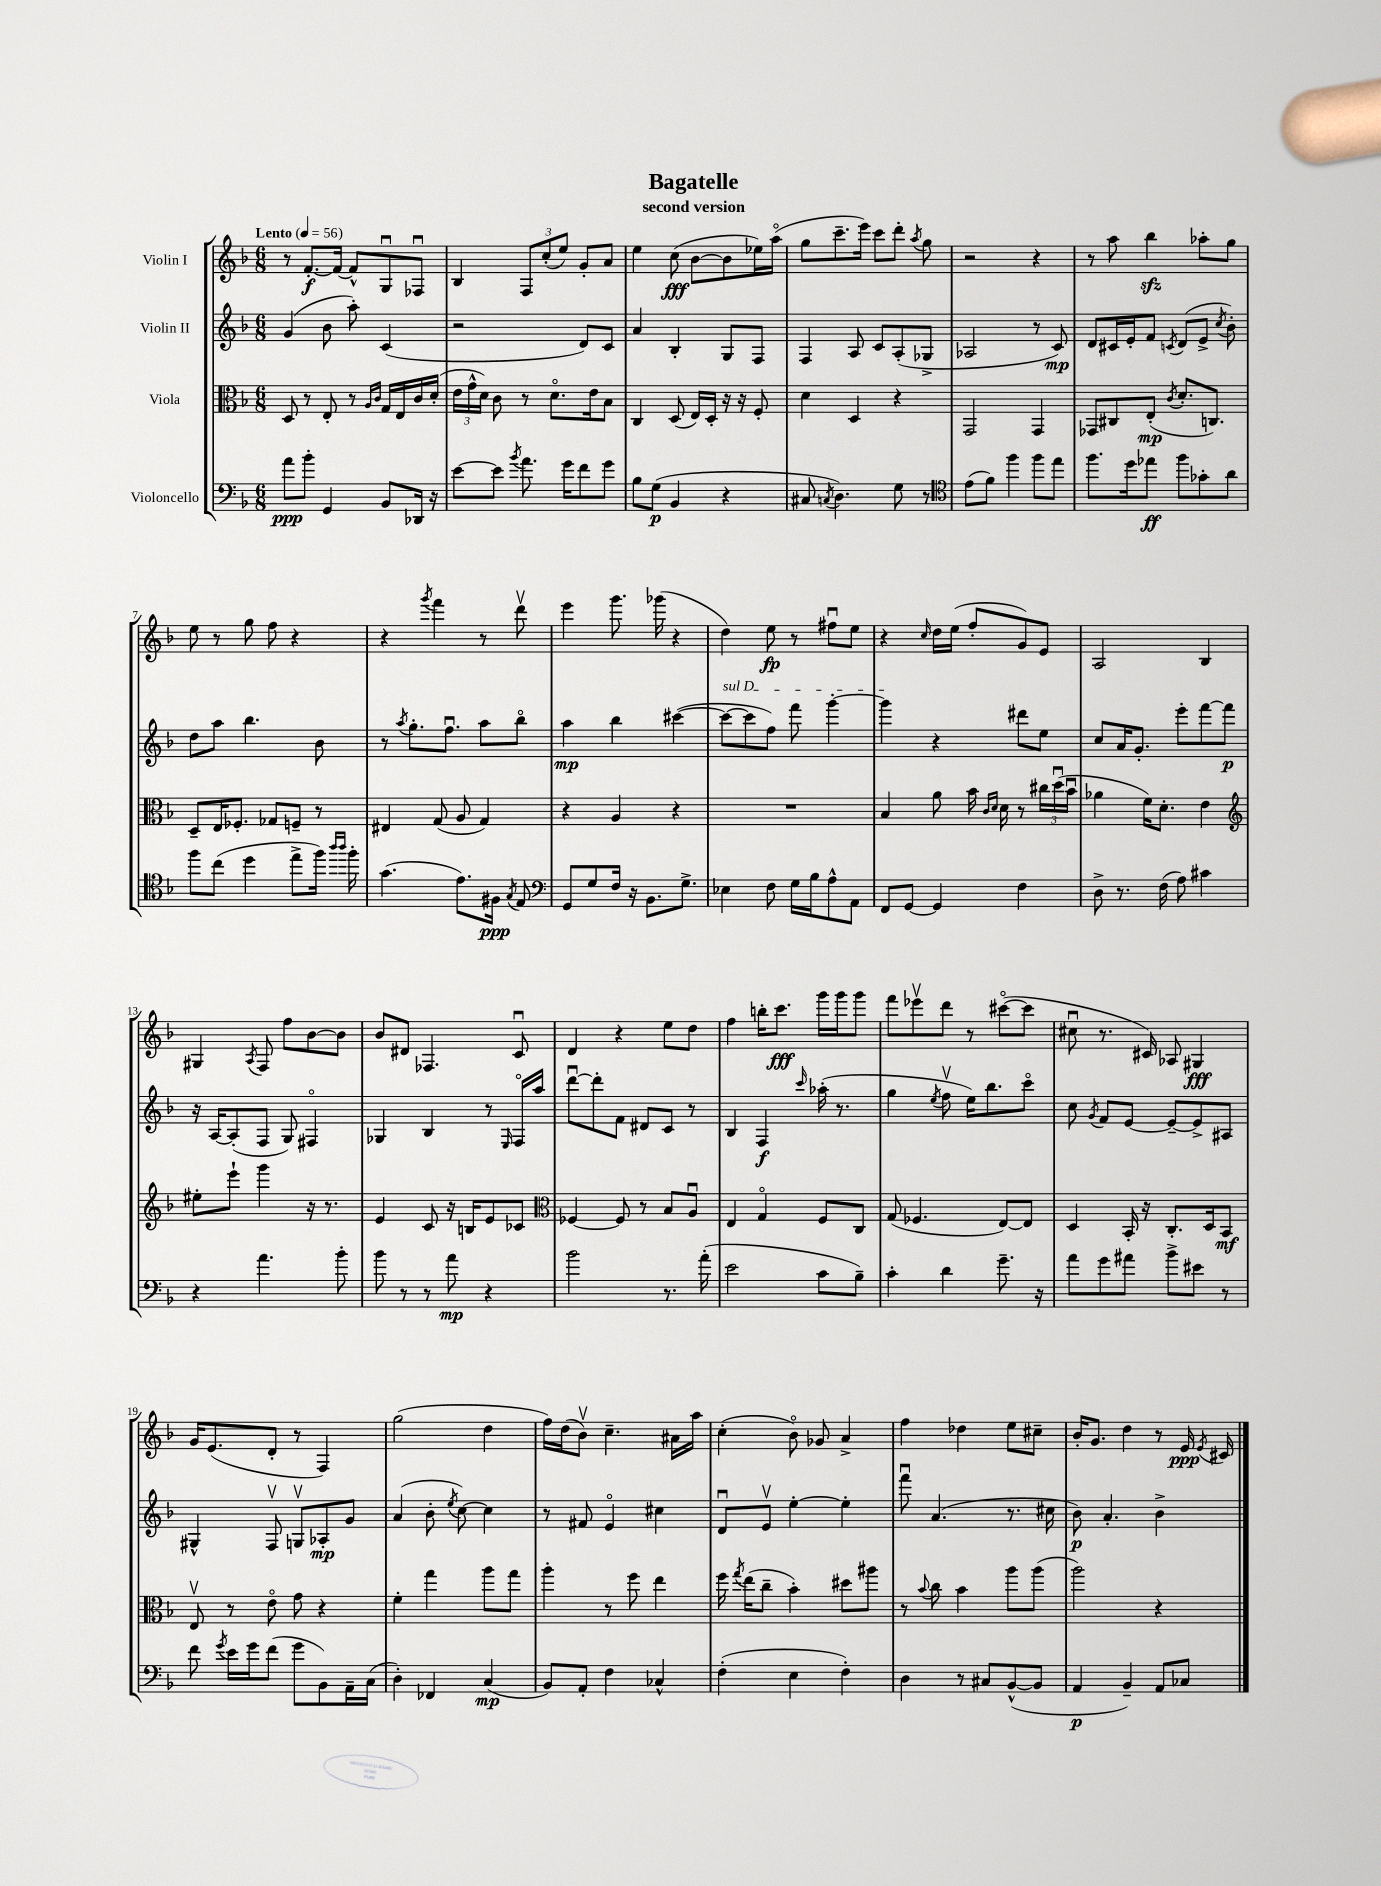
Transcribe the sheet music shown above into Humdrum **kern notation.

**kern	**kern	**kern	**kern
*staff4	*staff3	*staff2	*staff1
*clefF4	*clefC3	*clefG2	*clefG2
*k[b-]	*k[b-]	*k[b-]	*k[b-]
*M6/8	*M6/8	*M6/8	*M6/8
*MM56	*MM56	*MM56	*MM56
8a\L	8D/	(4g/	8r
8b-'\J	8r	.	[8.f'/L
4GG/	8E'/	8b-\	.
.	.	.	16f/_Jk
.	8r	8aa'\)	8f^^/]L
.	16qqA/LL	.	.
.	16qqc/JJ	.	.
8BB-/L	16G/LL	(4c/	8Gu/
.	16E/	.	.
16DD-/Jk	16c/	.	8F-u/J
16r	(16d'/JJ	.	.
=	=	=	=
[8e\L	24e\LL	2r	4B-/
.	24g^^\	.	.
.	24d\JJ)	.	.
8e\]J	8c\	.	.
8qb-/	.	.	.
8.a\	8r	.	12F/L
.	.	.	(12cc'/
.	8.do\L	.	.
.	.	.	12ee/J)
16g\LK	.	.	.
8f\	.	8d/L)	8g'/L
.	16e\k	.	.
8g\J	8B-\J	8c/J	8a/J
=	=	=	=
8B-\L	4C/	4a/	4ee\
(8G\J	.	.	.
4BB-/	(8D/	4B-'/	(8cc\
.	16E/LL)	.	[8b-\L
.	16D'/JJ	.	.
4r	16r	8G/L	8b-\]
.	16r	.	.
.	8F'/	8F/J	16ee-\L)
.	.	.	(16aao\JJ
=	=	=	=
8C#/	4d\	4F/	8gg\L
8qC/	.	.	.
4.D\)	.	.	8.ccc~\
.	4D/	8A/	.
.	.	.	16eee\Jk)
.	.	8c/L	8ccc\L
8G\	4r	(8A'/	8ddd'\J
.	.	.	8qaa/
8r	.	8G-^/J	8gg\
=	=	=	=
*clefC4	*	*	*
(8e\L	2GG/	2A-/	2r
8f\J)	.	.	.
4ff\	.	.	.
8ff\L	4GG/	8r	4r
8ee\J	.	8c/)	.
=	=	=	=
8.ff\L	8GG-/L	8d/L	8r
.	8C#/	16c#/L	8aa\
16dd\k	.	16e'/J	.
8ee-\J	(8E'/J	8f/J	4bb-\
.	8qc/	8qc/	.
8ff\L	8.d'/L	(8d/L	.
8g-'\	.	8e^/J	8aa-'\L
.	8.C/J)	.	.
.	.	8qcc/	.
8a\J	.	8b-'\)	8gg\J
=	=	=	=
8ff\L	8D~/L	8dd\L	8ee\
(8cc\J	16E/K	8aa\J	8r
.	8.F-'/J	.	.
4dd\	.	4.bb-\	8gg\
.	8G-/L	.	8ff\
8ee^\L	8F~/J	.	4r
16ff\Jk)	8r	8b-\	.
16qqaa/LL	.	.	.
16qqaa/JJ	.	.	.
16ff'\	.	.	.
=	=	=	=
(4.g\	4E#/	8r	4r
.	.	8qaa/	.
.	.	8.gg'\L	.
.	.	.	8qggg/
.	(8G/	.	4fff\
.	.	8.ffu\J	.
8.e\L)	8A/	.	.
.	4G/)	8aa\L	8r
16F#\Jk	.	.	.
8qG/	.	.	.
8E/	.	8bb-o\J	8dddv\
=	=	=	=
*clefF4	*	*	*
8GG/L	4r	4aa\	4eee\
8G/	.	.	.
16F/Jk	4A/	4bb-\	8.ggg\
16r	.	.	.
8.BB-\L	.	.	.
.	.	.	(16ggg-\
.	4r	([4ccc#\	4r
8.G^\J	.	.	.
=	=	=	=
4E-\	2.r	8ccc#\_L	4dd\)
.	.	8ccc#\]	.
8F\	.	8ff\J)	8ee\
16G\LL	.	8fff\	8r
16B-\J	.	.	.
8A^^\	.	[4ggg'\	8ff#u\L
8AA\J	.	.	8ee\J
=	=	=	=
8FF/L	4B-/	4ggg\]	4r
[8GG/J	.	.	.
.	.	.	16qqcc/
4GG/]	8a\	4r	16dd\LL
.	.	.	(16ee\JJ
.	16b-\	.	8ff'/L
.	16qqc/LL	.	.
.	16qqd/JJ	.	.
.	16d\	.	.
4F\	8r	8ddd#\L	8g/)
.	24cc#\LL	8ee\J	8e/J
.	(24ddu\	.	.
.	24b-u\JJ	.	.
=	=	=	=
8D^\	4a-\	8cc/L	2A/
8.r	.	16a/K	.
.	.	8.g'/J	.
.	16f\LK)	.	.
(16F\	8.d'\J	.	.
8A\)	.	8eee'\L	.
4c#\	4e\	[8fff\	4B-/
.	.	8fff\]J	.
=	=	=	=
*	*clefG2	*	*
4r	8ee#'\L	16r	4G#/
.	.	[16A/LK	.
.	8eee`\J	(8A'/]	.
.	.	.	8qA/
4.a\	4ggg\	8F/J	8F/
.	.	8G/)	8ff\L
.	16r	4F#o/	[8b-\
.	8.r	.	.
8b-'\	.	.	8b-\]J
=	=	=	=
8b-\	4e/	4G-/	8b-/L
8r	.	.	8d#/J
8r	8c/	4B-/	4.F-/
8a\	16r	.	.
.	16B/LK	.	.
4r	8e/	8r	.
.	.	16qqE/	.
.	8c-/J	16Fo/LL	8cu/
.	.	16aa/JJ	.
=	=	=	=
*	*clefC3	*	*
2b-\	[4F-/	[8dddu\L	4d/
.	.	8ddd'\]	.
.	8F-/]	8f\J	4r
.	8r	8d#/L	.
8.r	8B-/L	8c/J	8ee\L
.	8Au/J	8r	8dd\J
(16a'\	.	.	.
=	=	=	=
2e\	4E/	4B-/	4ff\
.	4Go/	4F/	16bb'\LK
.	.	.	8.ccc\J
.	.	16qqccc/	.
8c\L	8F/L	(16aa-'\	16ggg\LL
.	.	8.r	16ggg\J
8B-~\J)	8C/J	.	8ggg\J
=	=	=	=
4c'\	(8G/	4gg\	8fff\L
.	4.F-/	.	8eee-v\
.	.	8qee/	.
4d\	.	8ffv\	8ddd\J
.	.	16ee\LK)	8r
.	.	8.bb-\	.
8.g~\	[8E/L)	.	([8ccc#o\L
.	8E/]J	8ccco\J	8ccc#\]J
16r	.	.	.
=	=	=	=
8a\L	4D/	8cc\	8cc#u\
.	.	8qg/	.
8g\	.	8f/L	8.r
8a#\J	16BB-'/	[8e/J	.
.	16r	.	16c#/)
8b-^\L	8.C'/L	8e~/_L	8A-/
8e#\J	.	8e^/]	4G#/
.	16D/k	.	.
8r	8BB-/J	8A#/J	.
=	=	=	=
8f\	8Ev/	4G#^^/	16g/LK
.	.	.	(8.e/
8qg/	.	.	.
16e\LL	8r	.	.
16g\J	.	.	.
(8f\J	8eo\	8Fv/	8d'/J
8g\L	8g\	8Gv/L	8r
8BB-\)	4r	8A-'/	4F/)
16AA~\L	.	8g/J	.
(16C\JJ	.	.	.
=	=	=	=
4D'\)	4f'\	(4a/	(2gg\
4FF-/	4gg\	8b-'\	.
.	.	8qee/	.
.	.	[8cc\)	.
(4C/	8aa\L	4cc\]	4dd\
.	8gg\J	.	.
=	=	=	=
8BB-/L)	4aa'\	8r	16ff\LL)
.	.	.	(16dd\J
8AA'/J	.	8f#/	8b-v\J)
4F\	8r	4eo/	4.cc~\
.	8ff\	.	.
4C-^^/	4ee\	4cc#\	.
.	.	.	16a#\LL
.	.	.	16aa\JJ
=	=	=	=
(4F'\	16ff\	8du/L	(4cc'\
.	8qgg/	.	.
.	(16ee\LK	.	.
.	8cc~\J	8ev/J	.
4E\	4b-'\)	[4ee'\	8b-o\)
.	.	.	8g-/
4F'\)	8dd#\L	4ee'\]	4a^/
.	8aa#\J	.	.
=	=	=	=
4D\	8r	8fffu\	4ff\
.	8qqb-/	.	.
.	8cc\	(4.a/	.
8r	4b-\	.	4dd-\
8C#/L	.	.	.
([8BB-^^/	8aa\L	8.r	8ee\L
8BB-/]J	(8aa\J	.	8cc#~\J
.	.	16cc#\	.
=	=	=	=
4AA/	2aa\)	8b-\)	16b-'/LK
.	.	.	8.g/J
.	.	4.a'/	.
4BB-~/)	.	.	4dd\
8AA/L	4r	4b-^\	8r
8C-/J	.	.	16e/
.	.	.	8qe/
.	.	.	16c#/
==	==	==	==
*-	*-	*-	*-
